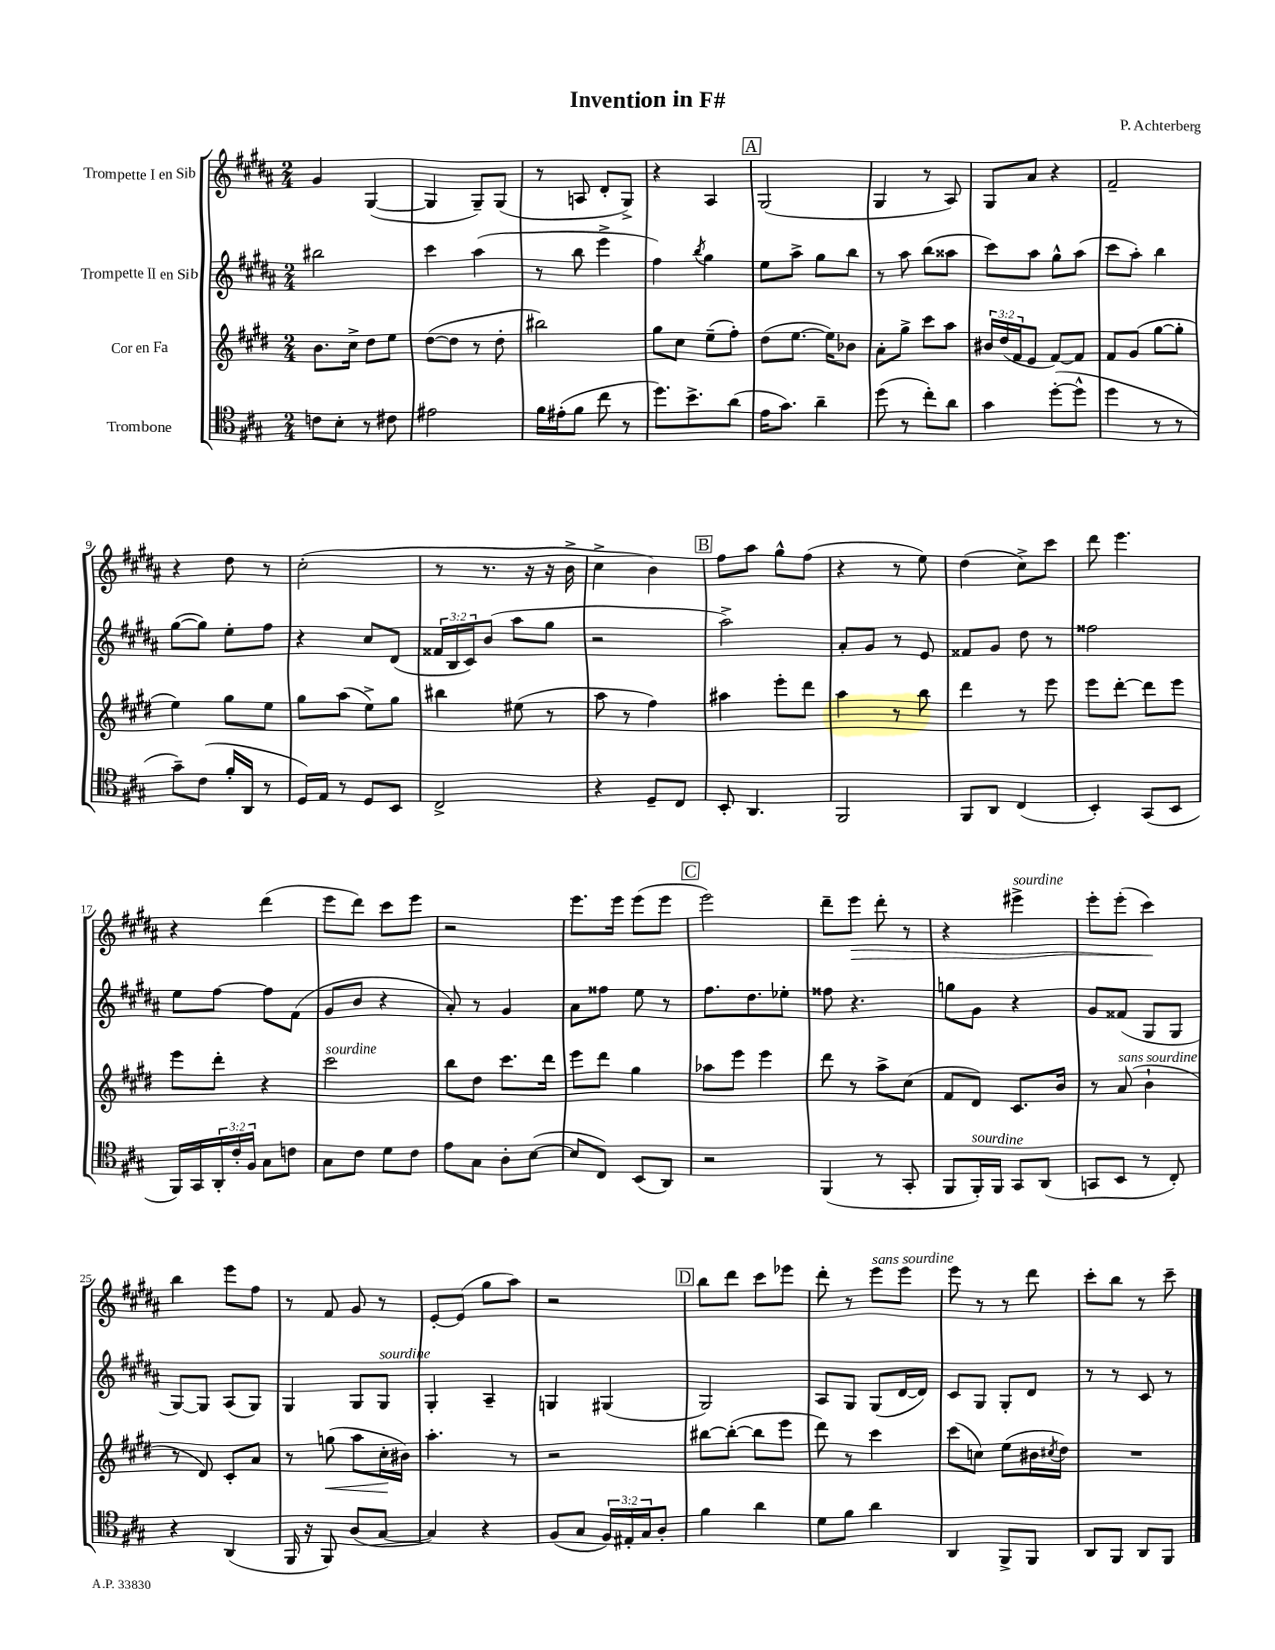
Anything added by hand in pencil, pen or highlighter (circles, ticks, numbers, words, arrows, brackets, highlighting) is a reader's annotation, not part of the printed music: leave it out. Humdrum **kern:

**kern	**kern	**dynam	**kern	**kern	**dynam
*part4	*part3	*part3	*part2	*part1	*part1
*staff4	*staff3	*staff3	*staff2	*staff1	*staff1
*I"Trombone	*I"Cor en Fa	*	*I"Trompette II en Sib	*I"Trompette I en Sib	*
*clefC4	*clefG2	*	*clefG2	*clefG2	*
*k[f#c#g#]	*k[f#c#g#d#]	*	*k[f#c#g#d#a#]	*k[f#c#g#d#a#]	*
*M2/4	*M2/4	*	*M2/4	*M2/4	*
=1	=1	=1	=1	=1	=1
8cn\L	8.b\L	.	2bb#X\	4g#/	.
8B'\J	.	.	.	.	.
.	16cc#^\Jk	.	.	.	.
8r	8dd#\L	.	.	([4G#/	.
8c#X\	8ee\J	.	.	.	.
=2	=2	=2	=2	=2	=2
2e#X\	([8dd#\L	.	4ccc#\	4G#/]	.
.	8dd#\J]	.	.	.	.
.	8r	.	(4aa#\	8G#~/L)	.
.	8dd#'\	.	.	(8G#/J	.
=3	=3	=3	=3	=3	=3
16f#\LL	2bb#X\)	.	8r	8r	.
(16e#X'\J	.	.	.	.	.
8f#\J	.	.	8bb\	8An/	.
8cc#\	.	.	4eee^\	8d#'/L	.
8r	.	.	.	8G#^/J)	.
=4	=4	=4	=4	=4	=4
8.dd\L)	8gg#\L	.	4ff#\)	4r	.
.	8cc#\J	.	.	.	.
8.b^\	.	.	.	.	.
.	.	.	8qbb/	.	.
.	(8ee~\L	.	4gg#\	4A#/	.
(8a\J	8ff#'\J)	.	.	.	.
!!LO:REH:place=s1:t=A
=5	=5	=5	=5	=5	=5
16e\KL	(8dd#\L	.	8ee\L	(2G#/	.
8.g#\J)	.	.	.	.	.
.	[8.ee\J	.	8aa#^\J	.	.
4a~\	.	.	8gg#\L	.	.
.	16ee\KL])	.	.	.	.
.	8b-X\J	.	8bb\J	.	.
=6	=6	=6	=6	=6	=6
(8dd\	8a'\L	.	8r	4G#/	.
8r	8gg#^\J	.	8aa#\	.	.
8cc#'\L)	8ccc#\L	.	(8bb\L	8r	.
8a\J	8aa\J	.	8aa##X\J	8A#/)	.
=7	=7	=7	=7	=7	=7
4g#\	24b#X/LL	.	8ccc#\L)	8G#/L	.
.	(24dd#/	.	.	.	.
.	24f#/J	.	.	.	.
.	8e/J	.	8aa#\J	8a#/J	.
([8dd'\L	[8f#/L)	.	8gg#^^\L	4r	.
8dd^^\J]	8f#/J]	.	(8aa#\J	.	.
=8	=8	=8	=8	=8	=8
4dd\	8f#/L	.	8ccc#\L	2f#~/	.
.	(8g#/J	.	8aa#'\J)	.	.
8r	[8gg#\L	.	4bb\	.	.
8r	8gg#'\J]	.	.	.	.
!!LO:LB:g=z
=9	=9	=9	=9	=9	=9
8g#~\L)	4ee\)	.	([8gg#\L	4r	.
(8c#\J	.	.	8gg#\J])	.	.
16f#'/LL	8gg#\L	.	8ee'\L	8dd#\	.
16AA/JJ	.	.	.	.	.
8r	8ee\J	.	8ff#\J	8r	.
=10	=10	=10	=10	=10	=10
16D/LL)	8gg#\L	.	4r	(2cc#'\	.
16E/JJ	.	.	.	.	.
8r	(8aa\J	.	.	.	.
8D/L	8ee^\L)	.	8cc#/L	.	.
8BB/J	8gg#\J	.	(8d#/J	.	.
=11	=11	=11	=11	=11	=11
2C#^/	4bb#X\	.	24f##X/LL	8r	.
.	.	.	24B/	.	.
.	.	.	24c#/J)	.	.
.	.	.	(8b/J	8.r	.
.	(8ee#X\	.	8aa#\L	.	.
.	.	.	.	16r	.
.	8r	.	8gg#\J	16r	.
.	.	.	.	16b^\	.
=12	=12	=12	=12	=12	=12
4r	8aa\	.	2r	4cc#^\	.
.	8r	.	.	.	.
8D~/L	4ff#\)	.	.	4b\)	.
8C#/J	.	.	.	.	.
!!LO:REH:place=s1:t=B
=13	=13	=13	=13	=13	=13
8BB'/	4aa#X\	.	2aa#^\)	8ff#\L	.
4.AA/	.	.	.	8aa#\J	.
.	8eee'\L	.	.	8gg#^^\L	.
.	8ddd#\J	.	.	(8ff#\J	.
=14	=14	=14	=14	=14	=14
2FF#/	4aa\	.	8a#'/L	4r	.
.	.	.	8g#/J	.	.
.	8r	.	8r	8r	.
.	8bb\	.	8e/	8ee\)	.
=15	=15	=15	=15	=15	=15
8FF#/L	4ddd#\	.	8f##X/L	(4dd#\	.
8AA/J	.	.	8g#/J	.	.
(4C#/	8r	.	8dd#\	8cc#^\L)	.
.	8eee\	.	8r	8ccc#\J	.
=16	=16	=16	=16	=16	=16
4BB'/)	8eee\L	.	2ff##X\	8ddd#\	.
.	[8ddd#'\J	.	.	4.eee\	.
(8GG#/L	8ddd#\L]	.	.	.	.
8BB/J	8eee\J	.	.	.	.
!!LO:LB:g=z
=17	=17	=17	=17	=17	=17
16FF#/LL)	8eee\L	.	8ee\L	4r	.
16GG#/	.	.	.	.	.
24AA'/	8ddd#'\J	.	[8ff#\J	.	.
24c#'/	.	.	.	.	.
24F#/JJ	.	.	.	.	.
8G#\L	4r	.	8ff#\L]	(4ddd#\	.
8cn\J	.	.	(8f#\J	.	.
=18	=18	=18	=18	=18	=18
!	!LO:TX:a:i:t=sourdine	!	!	!	!
8G#\L	2ccc#\	.	8g#/L	8eee\L	.
8c#\J	.	.	8b/J	8ddd#\J)	.
8d\L	.	.	4r	8ccc#\L	.
8c#\J	.	.	.	8eee\J	.
=19	=19	=19	=19	=19	=19
8e\L	8bb\L	.	8a#'/)	2r	.
8G#\J	8dd#\J	.	8r	.	.
8A'\L	8.ccc#\L	.	4g#/	.	.
([8B\J	.	.	.	.	.
.	16ddd#\Jk	.	.	.	.
=20	=20	=20	=20	=20	=20
8B/L]	8eee\L	.	8a#\L	8.eee\L	.
8C#/J)	8ddd#\J	.	8ff##X\J	.	.
.	.	.	.	16eee\Jk	.
(8BB/L	4gg#\	.	8ee\	(8eee\L	.
8AA/J)	.	.	8r	8eee\J	.
!!LO:REH:place=s1:t=C
=21	=21	=21	=21	=21	=21
2r	8aa-X\L	.	8.ff#\L	2eee\)	.
.	8eee\J	.	.	.	.
.	.	.	8.dd#\	.	.
.	4eee\	.	.	.	.
.	.	.	8ee-X'\J	.	.
=22	=22	=22	=22	=22	=22
(4FF#/	8ddd#\	.	8ff##X\	8ddd#~\L	.
!	!	!	!	!	!LO:HP:b
.	8r	.	4.r	8eee\J	>
8r	8aa^\L	.	.	8ddd#'\	.
8GG#'/	(8cc#\J	.	.	8r	.
=23	=23	=23	=23	=23	=23
8FF#/L	8f#/L	.	8ggn\L	4r	.
!LO:TX:a:i:t=sourdine	!	!	!	!	!
16FF#'/L)	8d#/J)	.	8g#\J	.	.
16FF#/JJ	.	.	.	.	.
!	!	!	!	!LO:TX:a:i:t=sourdine	!
8GG#/L	8.c#/L	.	4r	4eee#X^\	.
(8AA/J	.	.	.	.	.
.	16b/Jk	.	.	.	.
=24	=24	=24	=24	=24	=24
8GGn/L	8r	.	8g#/L	8eee'\L	.
!	!LO:TX:a:i:t=sans sourdine	!	!	!	!
8BB/J	(8a/	.	(8f##X/J	(8eee'\J	.
8r	4b`\	.	8G#/L	4ccc#\)	.
8C#'/)	.	.	8G#/J	.	.
.	.	.	.	.	]
!!LO:LB:g=z
=25	=25	=25	=25	=25	=25
4r	8r	.	[8G#/L)	4bb\	.
.	8d#/)	.	8G#/J]	.	.
(4AA/	8c#'/L	.	(8A#/L	8eee\L	.
.	8a/J	.	8G#/J)	8ff#\J	.
=26	=26	=26	=26	=26	=26
16FF#/	8r	.	4G#/	8r	.
16r	.	.	.	.	.
!	!	!LO:HP:b	!	!	!
8FF#/)	(8ggn\	<	.	8f#/	.
(8A/L	8aa\L	.	8G#/L	8g#/	.
!	!	!	!LO:TX:a:i:t=sourdine	!	!
[8G#/J	16cc#'\L	.	8G#/J	8r	.
.	16b#X\JJ)	[	.	.	.
=27	=27	=27	=27	=27	=27
4G#/])	4.aa'\	.	4G#'/	[8e'/L	.
.	.	.	.	(8e/J]	.
4r	.	.	4A#~/	8gg#\L	.
.	8r	.	.	8aa#\J)	.
=28	=28	=28	=28	=28	=28
(8F#/L	2r	.	4Gn/	2r	.
8G#/J	.	.	.	.	.
24F#/LL)	.	.	(4G#X/	.	.
24E#X'/	.	.	.	.	.
24G#/J	.	.	.	.	.
8A'/J	.	.	.	.	.
!!LO:REH:place=s1:t=D
=29	=29	=29	=29	=29	=29
4f#\	[8bb#X\L	.	2G#/)	8bb\L	.
.	(8bb#'\J_	.	.	8ddd#\J	.
4a\	8bb#\L]	.	.	8ccc#\L	.
.	8eee\J	.	.	8eee-X\J	.
=30	=30	=30	=30	=30	=30
8d\L	8ddd#\)	.	8A#/L	8ddd#'\	.
8f#\J	8r	.	8G#/J	8r	.
!	!	!	!	!LO:TX:a:i:t=sans sourdine	!
4a\	4ccc#\	.	(8G#/L	8eee\L	.
.	.	.	[16d#/L	8eee\J	.
.	.	.	16d#/JJ])	.	.
=31	=31	=31	=31	=31	=31
4AA/	(8ccc#\L	.	8c#/L	8eee\	.
.	8ccn\J)	.	8G#/J	8r	.
8FF#^/L	(8ee\L	.	8G#'/L	8r	.
8FF#/J	16b#X\L	.	8d#/J	8ddd#\	.
.	8qcc#X/	.	.	.	.
.	16dd#\JJ)	.	.	.	.
=32	=32	=32	=32	=32	=32
8AA/L	2r	.	8r	8ccc#'\L	.
8FF#/J	.	.	8r	8bb\J	.
8AA/L	.	.	8c#/	8r	.
8FF#/J	.	.	8r	8ccc#~\	.
==	==	==	==	==	==
*-	*-	*-	*-	*-	*-
